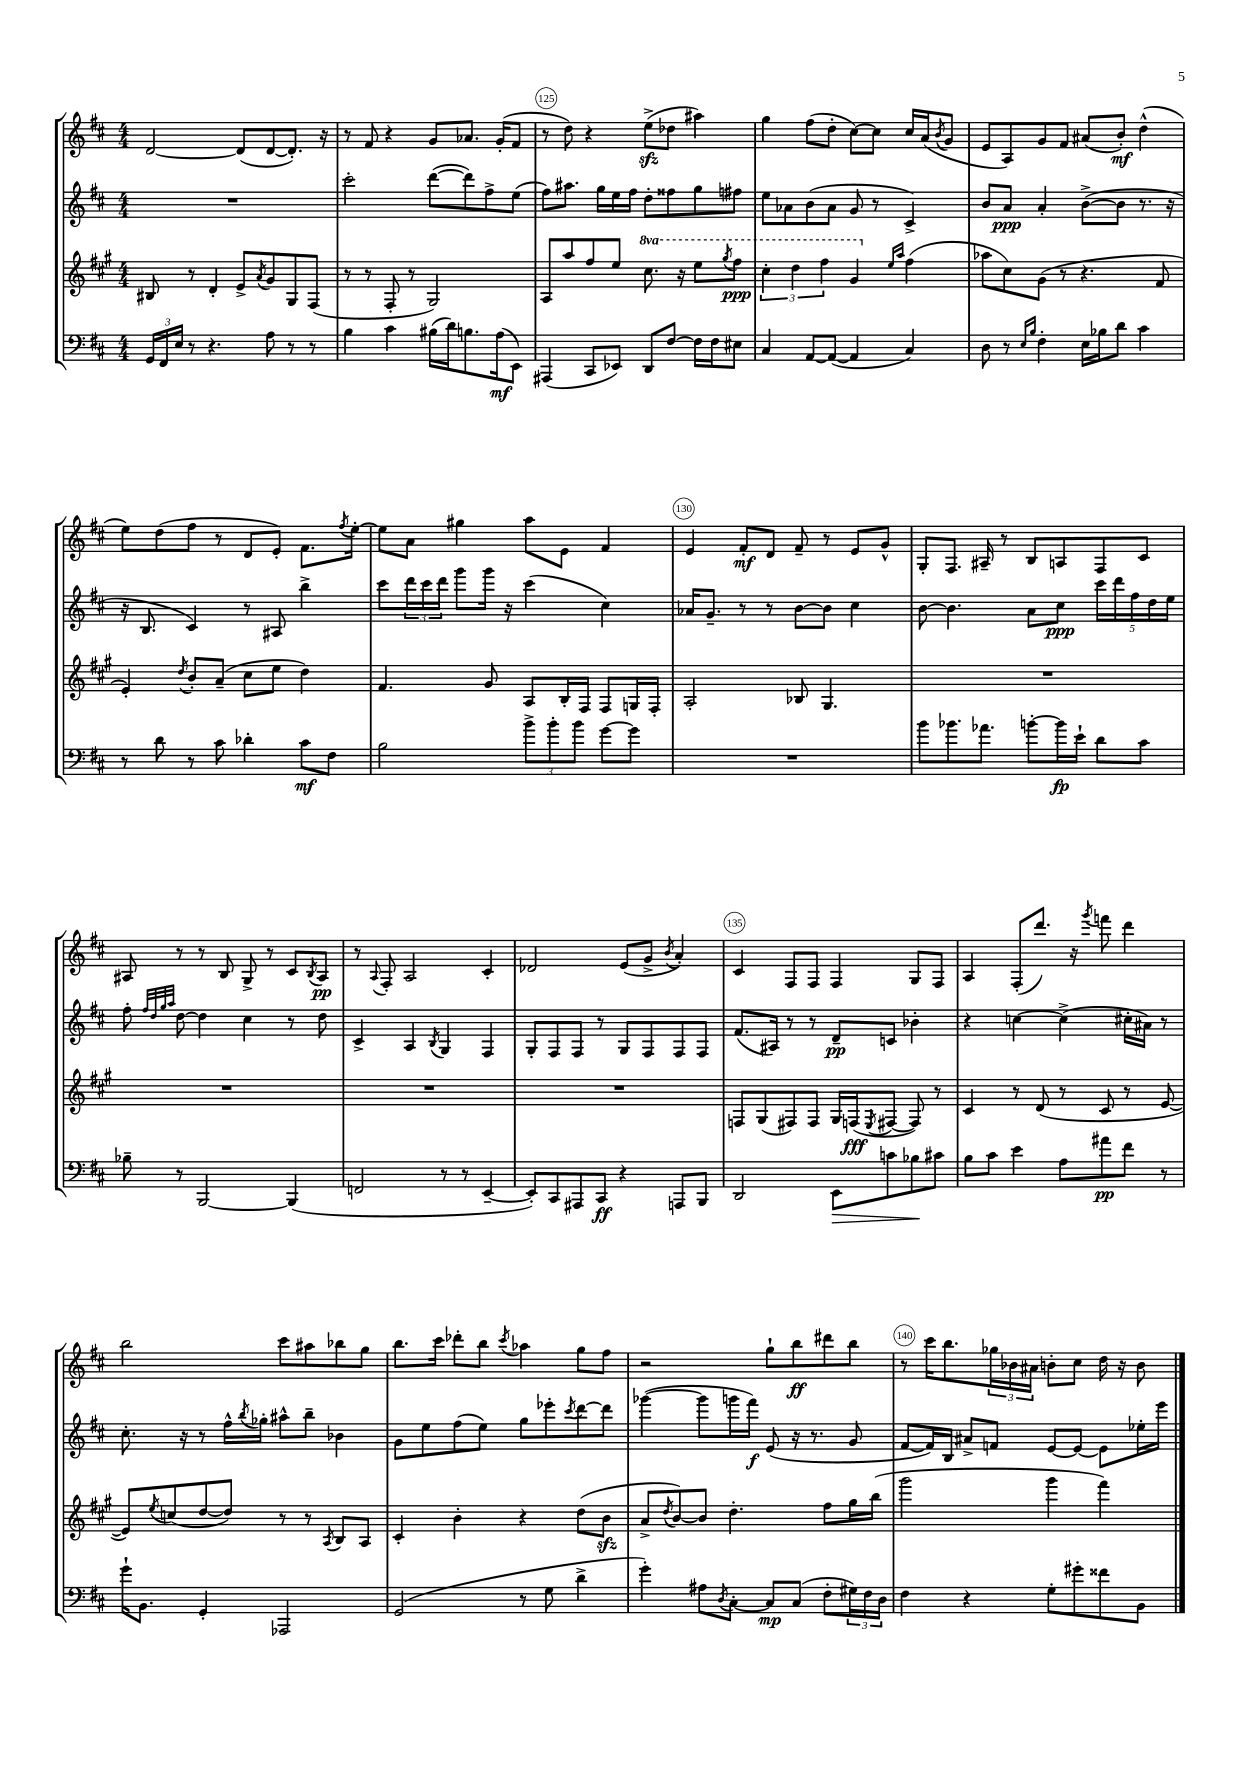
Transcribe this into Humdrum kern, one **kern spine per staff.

**kern	**kern	**kern	**kern
*staff4	*staff3	*staff2	*staff1
*clefF4	*clefG2	*clefG2	*clefG2
*k[f#c#]	*k[f#c#g#]	*k[f#c#]	*k[f#c#]
*M4/4	*M4/4	*M4/4	*M4/4
24GG	8B#	1r	[2d
24FF#	.	.	.
24E	.	.	.
8r	8r	.	.
4.r	4d'	.	.
.	8e^	.	(8d]
.	8qa	.	.
8A	8g#	.	[8d
8r	8G#	.	8.d'])
8r	(8F#	.	.
.	.	.	16r
=	=	=	=
4B	8r	2ccc#'	8r
.	8r	.	8f#
4c#	8F#'	.	4r
.	8r	.	.
(16B#	2G#)	([8ddd	8g
16d)	.	.	.
8.B	.	8ddd])	8.a-
.	.	8ff#^	.
(16A	.	.	(16g'
8EE)	.	(8ee	8f#
=	=	=	=
(4AAA#	8A	8ff#)	8r
.	8aa	8.aa#	8dd)
8CC#	8ff#	.	4r
.	.	16gg	.
8EE-)	8ee	16ee	.
.	.	16ff#	.
8DD	8.ccc#	8dd'	(8ee^
[8F#	.	8ff##	8dd-
.	16r	.	.
16F#]	8eee	8gg	4aa#)
16F#	.	.	.
.	8qggg#	.	.
8E#	8fff#	8ff#	.
=	=	=	=
4C#	6ccc#'	8ee	4gg
.	.	8a-	.
.	6ddd	.	.
[8AA	.	(8b	(8ff#
.	6fff#	.	.
(8AA_	.	8a-	8dd'
4AA]	4gg#	8g	[8cc#)
.	.	8r	8cc#]
.	16qqee	.	.
.	16qqaa	.	.
4C#)	(4ff#	4c#^)	16cc#
.	.	.	(16a
.	.	.	8qb
.	.	.	8g
=	=	=	=
8D	8aa-	8b	8e
8r	8cc#)	8a	8A)
16qqE	.	.	.
16qqB	.	.	.
4F#'	(8g#	4a'	8g
.	8r	.	8f#
16E	4.r	([8b^	(8a#
16B-	.	.	.
8d	.	8b]	8b')
4c#	.	8.r	(4dd^^
.	8f#	.	.
.	.	16r	.
=	=	=	=
8r	4e')	16r	8ee)
.	.	8.B	.
8d	.	.	(8dd
.	8qdd	.	.
8r	8b'	4c#)	8ff#
8c#	(8a~	.	8r
4d-'	8cc#	8r	8d
.	8ee	8A#	8e')
8c#	4dd)	4bb^	8.f#
8F#	.	.	.
.	.	.	8qff#
.	.	.	[16ee'
=	=	=	=
2B	4.f#	8ccc#	8ee]
.	.	24ddd	8a
.	.	24ccc#	.
.	.	24ddd	.
.	.	8ggg	4gg#
.	8g#	16ggg	.
.	.	16r	.
12b^	8A	(4ccc#	8aa
12b'	.	.	.
.	16B'	.	8e
12b	.	.	.
.	16F#	.	.
[8g	8F#	4cc#)	4f#
8g]	16G	.	.
.	16F#'	.	.
=	=	=	=
1r	2A'	16a-	4e
.	.	8.g~	.
.	.	8r	8f#'
.	.	8r	8d
.	8B-	[8b	8f#~
.	4.G#	8b]	8r
.	.	4cc#	8e
.	.	.	8g^^
=	=	=	=
8b	1r	[8b	8G'
8.b-	.	4.b]	8.F#
8.a-	.	.	16A#~
.	.	.	8r
[8b'	.	8a	8B
16b]	.	8cc#	8A
16e`	.	.	.
8d	.	20ccc#	8F#
.	.	20ddd	.
.	.	20ff#	.
8c#	.	.	8c#
.	.	20dd	.
.	.	20ee	.
=	=	=	=
8B-~	1r	8ff#'	8A#
.	.	32qqff#	.
.	.	32qqdd	.
.	.	32qqgg	.
.	.	32qqaa	.
8r	.	[8dd	8r
[2BBB	.	4dd]	8r
.	.	.	8B
.	.	4cc#	8G^
.	.	.	8r
(4BBB]	.	8r	8c#
.	.	.	8qB
.	.	8dd	8A#
=	=	=	=
2FF	1r	4c#^	8r
.	.	.	8qqA
.	.	.	8F#'
.	.	4A	2A
.	.	8qB	.
8r	.	4G	.
8r	.	.	.
[4EE~	.	4F#	4c#'
=	=	=	=
8EE'])	1r	8G'	2d-
8CC#	.	8F#	.
8AAA#	.	8F#	.
8CC#	.	8r	.
4r	.	8G	(8e
.	.	8F#	8g^
.	.	.	8qb
8AAA	.	8F#	4a')
8BBB	.	8F#	.
=	=	=	=
2DD	8F	(8.f#	4c#
.	(8G#	.	.
.	.	16A#)	.
.	8F#)	8r	8F#
.	8F#	8r	8F#
8EE	16G#	8d~	4F#
.	(16F	.	.
.	8qE	.	.
8c	[8F#	8c	.
8B-	8F#])	4b-'	8G
8c#	8r	.	8F#
=	=	=	=
8B	4c#	4r	4A
8c#	.	.	.
4e	8r	[4cc	(8F#'
.	(8d	.	8.ddd)
8A	8r	(4cc^]	.
.	.	.	16r
.	.	.	8qggg
8a#	8c#	.	8fff
8f#	8r	16cc#'	4ddd
.	.	16a#)	.
8r	[8e	8r	.
=	=	=	=
16g`	8e])	8.cc#'	2bb
8.BB	.	.	.
.	8qee	.	.
.	(8cc	.	.
.	.	16r	.
4GG'	[8dd	8r	.
.	8dd])	16ff#^^	.
.	.	8qbb	.
.	.	16gg-'	.
2AAA-	8r	8aa#^^	8ccc#
.	8r	8bb~	8aa#
.	8qA	.	.
.	8B	4b-	8bb-
.	8A	.	8gg
=	=	=	=
(2GG	4c#'	8g	8.bb
.	.	8ee	.
.	.	.	16ccc#
.	4b'	(8ff#	8ddd-'
.	.	8ee)	8bb
.	.	.	8qccc#
8r	4r	8gg	4aa-
8G	.	8eee-'	.
.	.	8qccc#	.
4d^	(8dd	[8ddd	8gg
.	8b	8ddd]	8ff#
=	=	=	=
4g')	8a^	([4ggg-	2r
.	8qdd	.	.
.	[8b)	.	.
8A#	8b]	8ggg-]	.
8qD	.	.	.
[8C#'	4.dd'	16ggg	.
.	.	16fff#)	.
8C#]	.	(8e	8gg`
(8C#	.	16r	8bb
.	.	8.r	.
8F#'	8ff#	.	8ddd#
24G#)	16gg#	8g	8bb
24F#	.	.	.
.	(16bb	.	.
24D	.	.	.
=	=	=	=
4F#	2ggg#	[8f#	8r
.	.	16f#])	16ccc#
.	.	16B	8.bb
4r	.	8a#^	.
.	.	8f	24gg-
.	.	.	24b-
.	.	.	24a#
8G'	4ggg#	[8e	8b'
8g#'	.	8e_	8cc#
8f##	4fff#)	8e]	16dd
.	.	.	16r
8BB	.	16ee-'	8b
.	.	16eee	.
==	==	==	==
*-	*-	*-	*-
